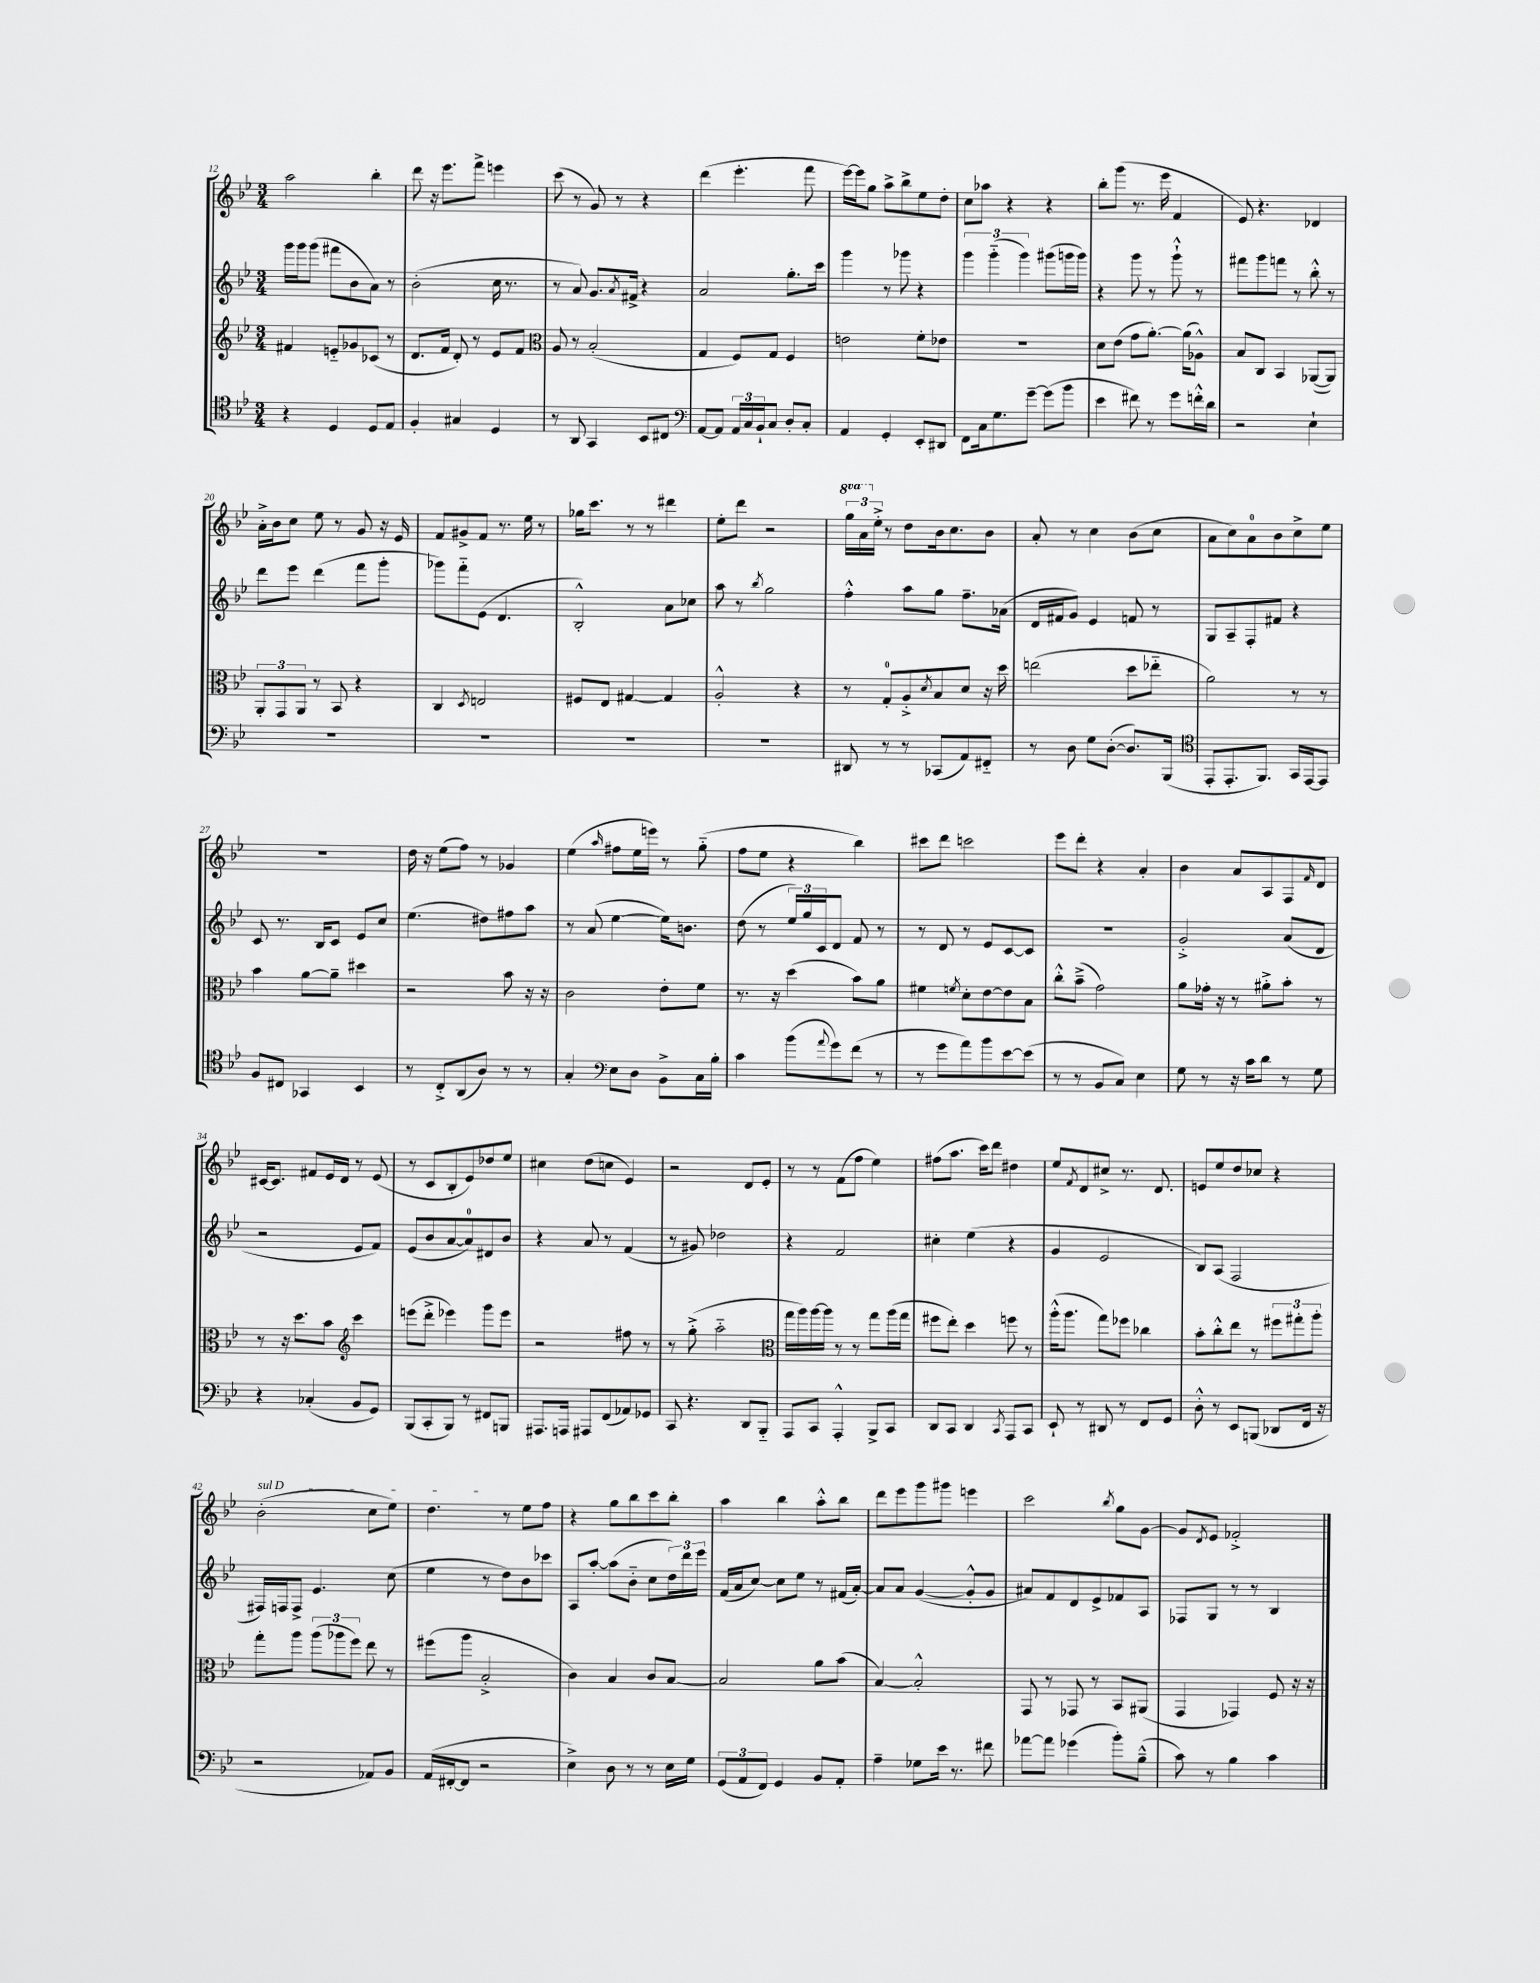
<<
\new StaffGroup <<
\new Staff = "s0" {
    \clef treble \key bes \major \numericTimeSignature \time 3/4 \set Staff.ottavationMarkups = #ottavation-simple-ordinals
    a''2 bes''4-. |
    d'''8 r16 ees'''8. f'''8-> e'''4 |
    c'''8( r8 g'8) r8 r4 |
    d'''4( ees'''4.-. f'''8 |
    ees'''16~) ees'''16 g''8 a''8-> bes''8-> ees''8 d''8-. |
    c''8 aes''8 r4 r4 |
    bes''8-. g'''8( r8. ees'''16 f'4 |
    ees'8) r4. des'4 |
    a'16-.-> bes'16 c''8 ees''8 r8 g'8 r16 ees'16 |
    f'8 gis'8-> f'8 r8. ees''16 r8 |
    ges''16 c'''8. r8 r8 dis'''4 |
    ees''8-. d'''8 r2 |
    \tuplet 3/2 { \ottava #1 g'''16 a''16 \ottava #0 ees''16-.-> } r8 d''8 bes'16 c''8. bes'8 |
    a'8-. r8 c''4 bes'8( c''8 |
    a'8 c''8) a'8-0 bes'8 c''8-> ees''8 |
    R2. |
    d''16 r16 ees''8( f''8) r8 ges'4 |
    ees''4( \grace { a''16 } fis''8 ees''16 e'''16) r8 g''8-_( |
    f''8 ees''8 r4 bes''4) |
    cis'''8 d'''8 c'''2 |
    ees'''8 d'''8-. r4 a'4-. |
    bes'4 a'8 a8 f8 \grace { f'16 } d'8 |
    cis'16~ cis'8. fis'8 ees'16 d'16 r8 ees'8( |
    r8 c'8 bes8-. ees'8) des''8 ees''8 |
    cis''4 d''8( c''8 ees'4) |
    r2 d'8 ees'8-. |
    r8 r8 f'8( f''8 ees''4) |
    fis''8( a''8. c'''16) d'''8 dis''4 |
    ees''8 \acciaccatura { f'8 } d'8 cis''8-> r8. d'8. |
    e'8 ees''8 d''8 ces''8 r4 |
    \once \override TextSpanner.bound-details.left.text = \markup { \italic "sul D" } bes'2-.\startTextSpan( c''8 ees''8) |
    d''4.\stopTextSpan r8 ees''8 f''8 |
    r4 g''8 bes''8 c'''8 bes''8-. |
    a''4 bes''4 a''8-.-^ bes''8 |
    d'''8 ees'''8 g'''8 gis'''8 e'''4 |
    c'''2 \acciaccatura { bes''8 } g''8 g'8~ |
    g'8 \acciaccatura { d'8 } ees'8 fes'2-.-> \bar "|." |
}
\new Staff = "s1" {
    \clef treble \key bes \major \numericTimeSignature \time 3/4
    g'''16 g'''16 g'''8( fis'''8 bes'8 a'8) r8 |
    bes'2-.( c''16 r8. |
    r8 a'8) g'8. \acciaccatura { a'8 } fis'16-> r4 |
    a'2 g''8.-. c'''16 |
    g'''4 r8 ges'''8 r4 |
    \tuplet 3/2 { g'''4 g'''4-_( g'''4) } gis'''8( g'''16 g'''16) |
    r4 g'''8 r8 g'''8-!-^ r8 |
    fis'''8 g'''8 f'''8 r8 bes''8-.-^ r8 |
    d'''8 ees'''8 d'''4( f'''8 g'''8-. |
    ges'''8) f'''8-_ ees'8( d'4. |
    bes2-.-^) a'8 ces''8 |
    a''8 r8 \acciaccatura { bes''8 } g''2 |
    f''4-.-^ a''8 g''8 f''8.-- aes'16( |
    d'16 fis'16 g'8) ees'4 f'8 r8 |
    g8 a8-- f8-. fis'8 r4 |
    c'8 r8. bes16 c'8 ees'8 c''8 |
    ees''4.( dis''8) fis''8 a''8 |
    r8 a'8( ees''4~ ees''16) b'8. |
    d''8( r8 \tuplet 3/2 { ees''16) g''16 c'16 } d'8 f'8 r8 |
    r8 d'8 r8 ees'8 c'8~ c'8 |
    R2. |
    g'2-.-> a'8( d'8 |
    r2 ees'8 f'8) |
    ees'8( bes'8 a'8~ a'8-0) dis'8 bes'8 |
    r4 a'8 r8 f'4( |
    r8 gis'8) des''2 |
    r4 f'2 |
    cis''4-. ees''4( r4 |
    g'4 ees'2 |
    bes8) a8( f2 |
    fis16) f16 f8-> ees'4. c''8( |
    ees''4 r8 d''8) bes'8 ces'''8 |
    a8 a''8~-. a''8( bes'8-_ c''8 \tuplet 3/2 { d''16) d'''16 ees'''16 } |
    f'16( a'16 c''8~) c''8 ees''8 r8 fis'16( a'16~-.) |
    a'8 a'8 g'4~( g'8-.-^ g'8 |
    ais'8) f'8 d'8 ees'8-> fes'8 a8 |
    fes8 g8 r8 r8 bes4 \bar "|." |
}
\new Staff = "s2" {
    \clef treble \key bes \major \numericTimeSignature \time 3/4
    fis'4 e'8-_ ges'8 ces'8( r8 |
    d'8. f'16 d'8-.) r8 ees'8 f'8 |
    \clef alto a8 r8 bes2-.( |
    g4 f8) g8 f4 |
    e'2 f'8-. ees'8 |
    R2. |
    d'8 ees'8( g'8 a'8.~-.) a'16( aes8-^) |
    bes8 c8 bes,4 aes,8~( aes,8) |
    \tuplet 3/2 { a,8-. g,8 a,8 } r8 bes,8 r4 |
    c4 \acciaccatura { d8 } e2 |
    fis8 ees8 gis4~ gis4 |
    a2-.-^ r4 |
    r8 g8-0-. a8-.-> \acciaccatura { d'8 } bes8 d'8 r16 d''16 |
    e''2( d''8 ees''8-_ |
    a'2) r8 r8 |
    bes'4 a'8~ a'8-- dis''4 |
    r2 bes'8 r16 r16 |
    c'2 ees'8-. f'8 |
    r8. r16 d''4( bes'8) a'8 |
    fis'4 \acciaccatura { f'8 } d'8-. ees'8~ ees'8 bes8 |
    c''8-.-^ bes'8--->( g'2) |
    a'8 ges'16-. r16 r8 ais'8-.-> bes'8-. r8 |
    r8 r16 d''8. bes'8 \clef treble c'''4 |
    e'''8( d'''8-.-> ees'''4) g'''8 ees'''8 |
    r2 fis''8 r8 |
    r8 g''8-.->( a''2-_ |
    \clef alto g''16 a''16) a''16~ a''16 r8 r8 g''8 a''16( g''16 |
    fis''8 ees''8-.) d''4 f''8 r8 |
    a''16-.-^( a''8. g''8) fes''8 ces''4 |
    bes'8-. c''8-.-^ ees''8 r8 \tuplet 3/2 { fis''8 gis''8-. a''8-. } |
    g''8-. a''8 \tuplet 3/2 { a''8( aes''8 f''8) } ees''8 r8 |
    fis''8( a''8 bes2-.-> |
    c'4) bes4 c'8 bes8~ |
    bes2 a'8 bes'8( |
    bes4~) bes2-.-^ |
    g,8 r8 ges,8 r8 bes,8 ais,8( |
    g,4 ges,4) f8 r16 r16 \bar "|." |
}
\new Staff = "s3" {
    \clef tenor \key bes \major \numericTimeSignature \time 3/4
    r4 d4 d8 ees8 |
    f4-. gis4 d4 |
    r8 a,8 g,4 bes,8 cis8 |
    \clef bass a,8~ a,8 \tuplet 3/2 { a,16 c16 bes,16-! } c8 d8-. c8-. |
    a,4 g,4-. ees,8-. dis,8 |
    f,8 c16 g8. g'8~-- g'8( bes'8 |
    ees'4 fis'8) r8 g'8 f'16-.-^ d'16 |
    r2 ees4-! |
    R2. |
    R2. |
    R2. |
    R2. |
    dis,8 r8 r8 ces,8( a,8) fis,8-_ |
    r8 d8 g8 d8~-.( d8.) bes,,16( |
    \clef tenor ees,8-. ees,8.-. f,8.) g,16 ees,16~ ees,8 |
    f8 cis8 ges,4 bes,4 |
    r8 c8-.-> a,8( a8) r8 r8 |
    g4-. \clef bass ees8 d8 bes,8-> c16 bes16-. |
    c'4 bes'8( \appoggiatura { a'8 } g'8) f'8( r8 |
    r8 g'8 a'8) bes'8 ees'8~ ees'8( |
    r8 r8 bes,8 c8) ees4 |
    g8 r8 r16 c'16 d'8 r8 g8 |
    r4 ces4-.( bes,8 g,8) |
    bes,,8( c,8-. bes,,8) r8 fis,8 b,,8 |
    ais,,8. a,,16 ais,,8 f,8( aes,8) ges,8 |
    c,8 r4. d,8 bes,,8-_ |
    a,,8 c,8 a,,4-.-^ bes,,8-> c,8 |
    d,8 c,8 d,4 \acciaccatura { c,8 } a,,8 c,8 |
    ees,8-! r8 dis,8 r8 f,8 g,8 |
    d8-.-^ r8 ees,8 b,,8( des,8 f,16 r16 |
    r2 aes,8) bes,8 |
    a,16( fis,16~-. fis,8 r2 |
    ees4->) d8 r8 r8 ees16 g16 |
    \tuplet 3/2 { g,8( a,8 f,8) } g,4 bes,8 a,8-. |
    a4-- ges8 ees'16 r8. fis'8 |
    aes'8~ aes'8 ges'4( bes'8-.) bes8---^( |
    c'8) r8 bes4 c'4 \bar "|." |
}
>>
>>
\layout { \context { \Score currentBarNumber = #12 } }
